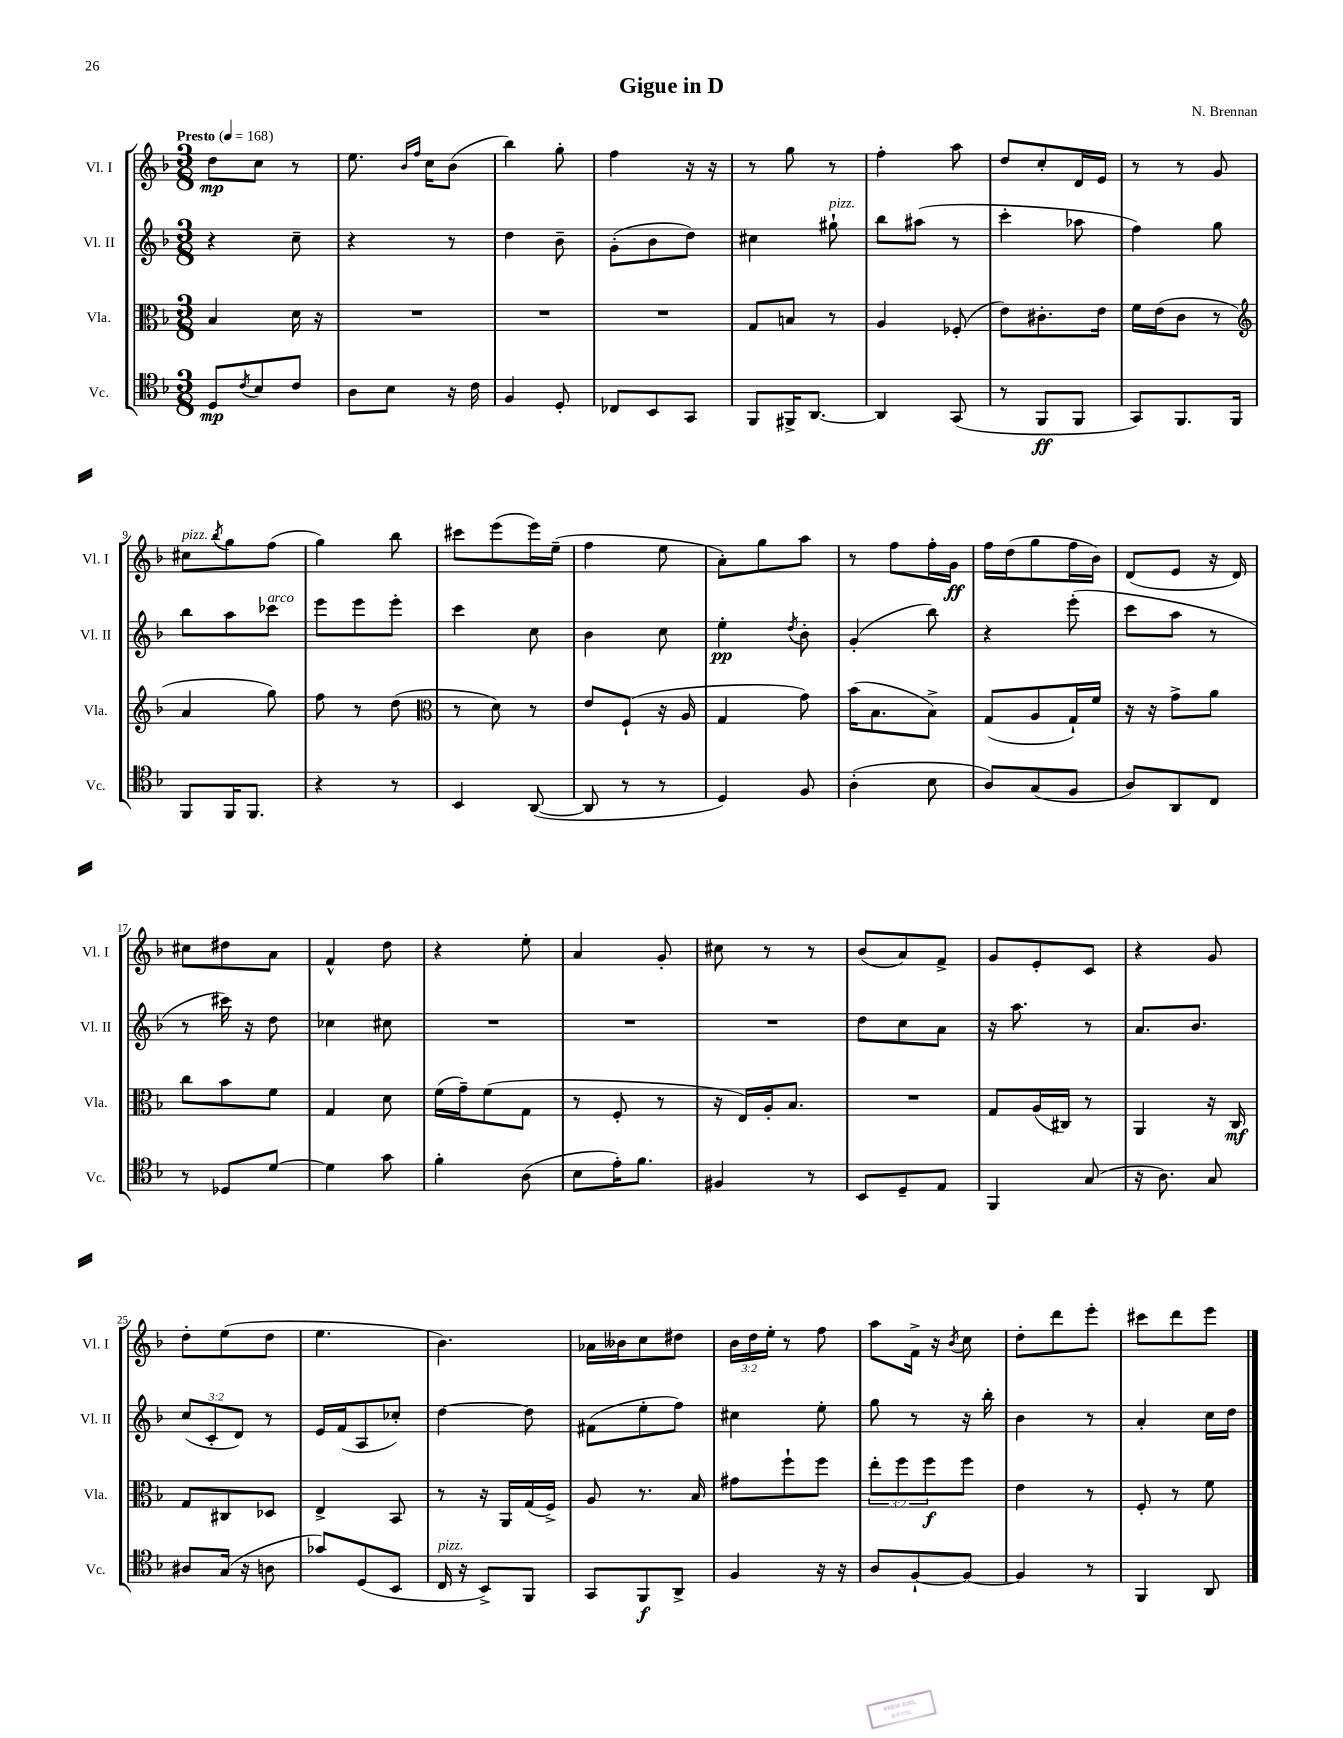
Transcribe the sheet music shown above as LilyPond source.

\header { title = "Gigue in D" composer = "N. Brennan" }
<<
\new StaffGroup <<
\new Staff = "s0" \with { instrumentName = "Vl. I" shortInstrumentName = "Vl. I" } {
    \clef treble \key f \major \numericTimeSignature \time 3/8 \override Staff.TupletNumber.text = #tuplet-number::calc-fraction-text \tempo "Presto" 4 = 168
    d''8\mp c''8 r8 |
    e''8. \grace { bes'16 f''16 } c''16 bes'8( |
    bes''4) g''8-. |
    f''4 r16 r16 |
    r8 g''8 r8 |
    f''4-. a''8 |
    d''8 c''8-. d'16 e'16 |
    r8 r8 g'8 |
    cis''8^\markup { \italic "pizz." } \acciaccatura { bes''8 } g''8 f''8( |
    g''4) bes''8 |
    cis'''8 e'''8( e'''16) e''16--( |
    f''4 e''8 |
    a'8-.) g''8 a''8 |
    r8 f''8 f''16-. g'16\ff |
    f''16 d''16( g''8 f''16 bes'16) |
    d'8( e'8 r16 d'16) |
    cis''8 dis''8 a'8 |
    f'4-^ d''8 |
    r4 e''8-. |
    a'4 g'8-. |
    cis''8 r8 r8 |
    bes'8( a'8) f'8-> |
    g'8 e'8-. c'8 |
    r4 g'8 |
    d''8-. e''8( d''8 |
    e''4. |
    bes'4.) |
    aes'16 beses'16 c''8 dis''8 |
    \tuplet 3/2 { bes'16 d''16 e''16-. } r8 f''8 |
    a''8 f'16-> r16 \acciaccatura { bes'8 } c''8 |
    d''8-. d'''8 e'''8-. |
    cis'''8 d'''8 e'''8 \bar "|." |
}
\new Staff = "s1" \with { instrumentName = "Vl. II" shortInstrumentName = "Vl. II" } {
    \clef treble \key f \major \numericTimeSignature \time 3/8 \override Staff.TupletNumber.text = #tuplet-number::calc-fraction-text
    r4 c''8-- |
    r4 r8 |
    d''4 bes'8-- |
    g'8-.( bes'8 d''8) |
    cis''4 gis''8-!^\markup { \italic "pizz." } |
    bes''8 ais''8( r8 |
    c'''4-. aes''8 |
    f''4) g''8 |
    bes''8 a''8 ces'''8^\markup { \italic "arco" } |
    e'''8 e'''8 e'''8-. |
    c'''4 c''8 |
    bes'4 c''8 |
    e''4-.\pp \acciaccatura { d''8 } bes'8-. |
    g'4-.( bes''8) |
    r4 e'''8-.( |
    c'''8 a''8 r8 |
    r8 cis'''16) r16 d''8 |
    ces''4 cis''8 |
    R4. |
    R4. |
    R4. |
    d''8 c''8 a'8 |
    r16 a''8. r8 |
    a'8. bes'8. |
    \tuplet 3/2 { c''8( c'8-. d'8) } r8 |
    e'16 f'16( a8 ces''8-.) |
    d''4~ d''8 |
    fis'8( e''8-. f''8) |
    cis''4 e''8-. |
    g''8 r8 r16 bes''16-. |
    bes'4 r8 |
    a'4-. c''16 d''16 \bar "|." |
}
\new Staff = "s2" \with { instrumentName = "Vla." shortInstrumentName = "Vla." } {
    \clef alto \key f \major \numericTimeSignature \time 3/8 \override Staff.TupletNumber.text = #tuplet-number::calc-fraction-text
    bes4 d'16 r16 |
    R4. |
    R4. |
    R4. |
    g8 b8 r8 |
    a4 fes8-.( |
    e'8) cis'8.-. e'16 |
    f'16 e'16( c'8 r8 |
    \clef treble a'4 g''8) |
    f''8 r8 d''8( |
    \clef alto r8 d'8) r8 |
    e'8 f8-!( r16 a16 |
    g4 g'8) |
    bes'16( bes8. bes8->) |
    g8( a8 g16-!) f'16 |
    r16 r16 g'8-> a'8 |
    c''8 bes'8 f'8 |
    g4 d'8 |
    f'16( g'16--) f'8( g8 |
    r8 f8-. r8 |
    r16 e16) a16-. bes8. |
    R4. |
    g8 a16( cis16) r8 |
    a,4 r16 c16\mf |
    g8 cis8 des8 |
    e4-> bes,8 |
    r8 r16 a,16 g16( f16->) |
    a8 r8. bes16 |
    gis'8 f''8-! f''8 |
    \tuplet 3/2 { e''8-. f''8 f''8\f } f''8 |
    e'4 r8 |
    f8-. r8 f'8 \bar "|." |
}
\new Staff = "s3" \with { instrumentName = "Vc." shortInstrumentName = "Vc." } {
    \clef tenor \key f \major \numericTimeSignature \time 3/8
    d8\mp \acciaccatura { c'8 } bes8 c'8 |
    a8 bes8 r16 c'16 |
    f4 d8-. |
    ces8 bes,8 g,8 |
    f,8 fis,16-> a,8.~ |
    a,4 g,8( |
    r8 f,8\ff f,8 |
    g,8) f,8. f,16 |
    f,8 f,16 f,8. |
    r4 r8 |
    bes,4 a,8~( |
    a,8 r8 r8 |
    d4) f8 |
    a4-.( bes8 |
    a8) g8( f8 |
    a8) a,8 c8 |
    r8 des8 d'8~ |
    d'4 g'8 |
    f'4-. a8( |
    bes8 e'16-.) f'8. |
    fis4 r8 |
    bes,8 d8-- e8 |
    f,4 g8( |
    r16 a8.) g8 |
    ais8 g16( r16 a8 |
    ges'8) d8( bes,8 |
    c16^\markup { \italic "pizz." } r16 bes,8->) f,8 |
    g,8 f,8\f a,8-> |
    f4 r16 r16 |
    a8 f8~-! f8~ |
    f4 r8 |
    f,4 a,8 \bar "|." |
}
>>
>>
